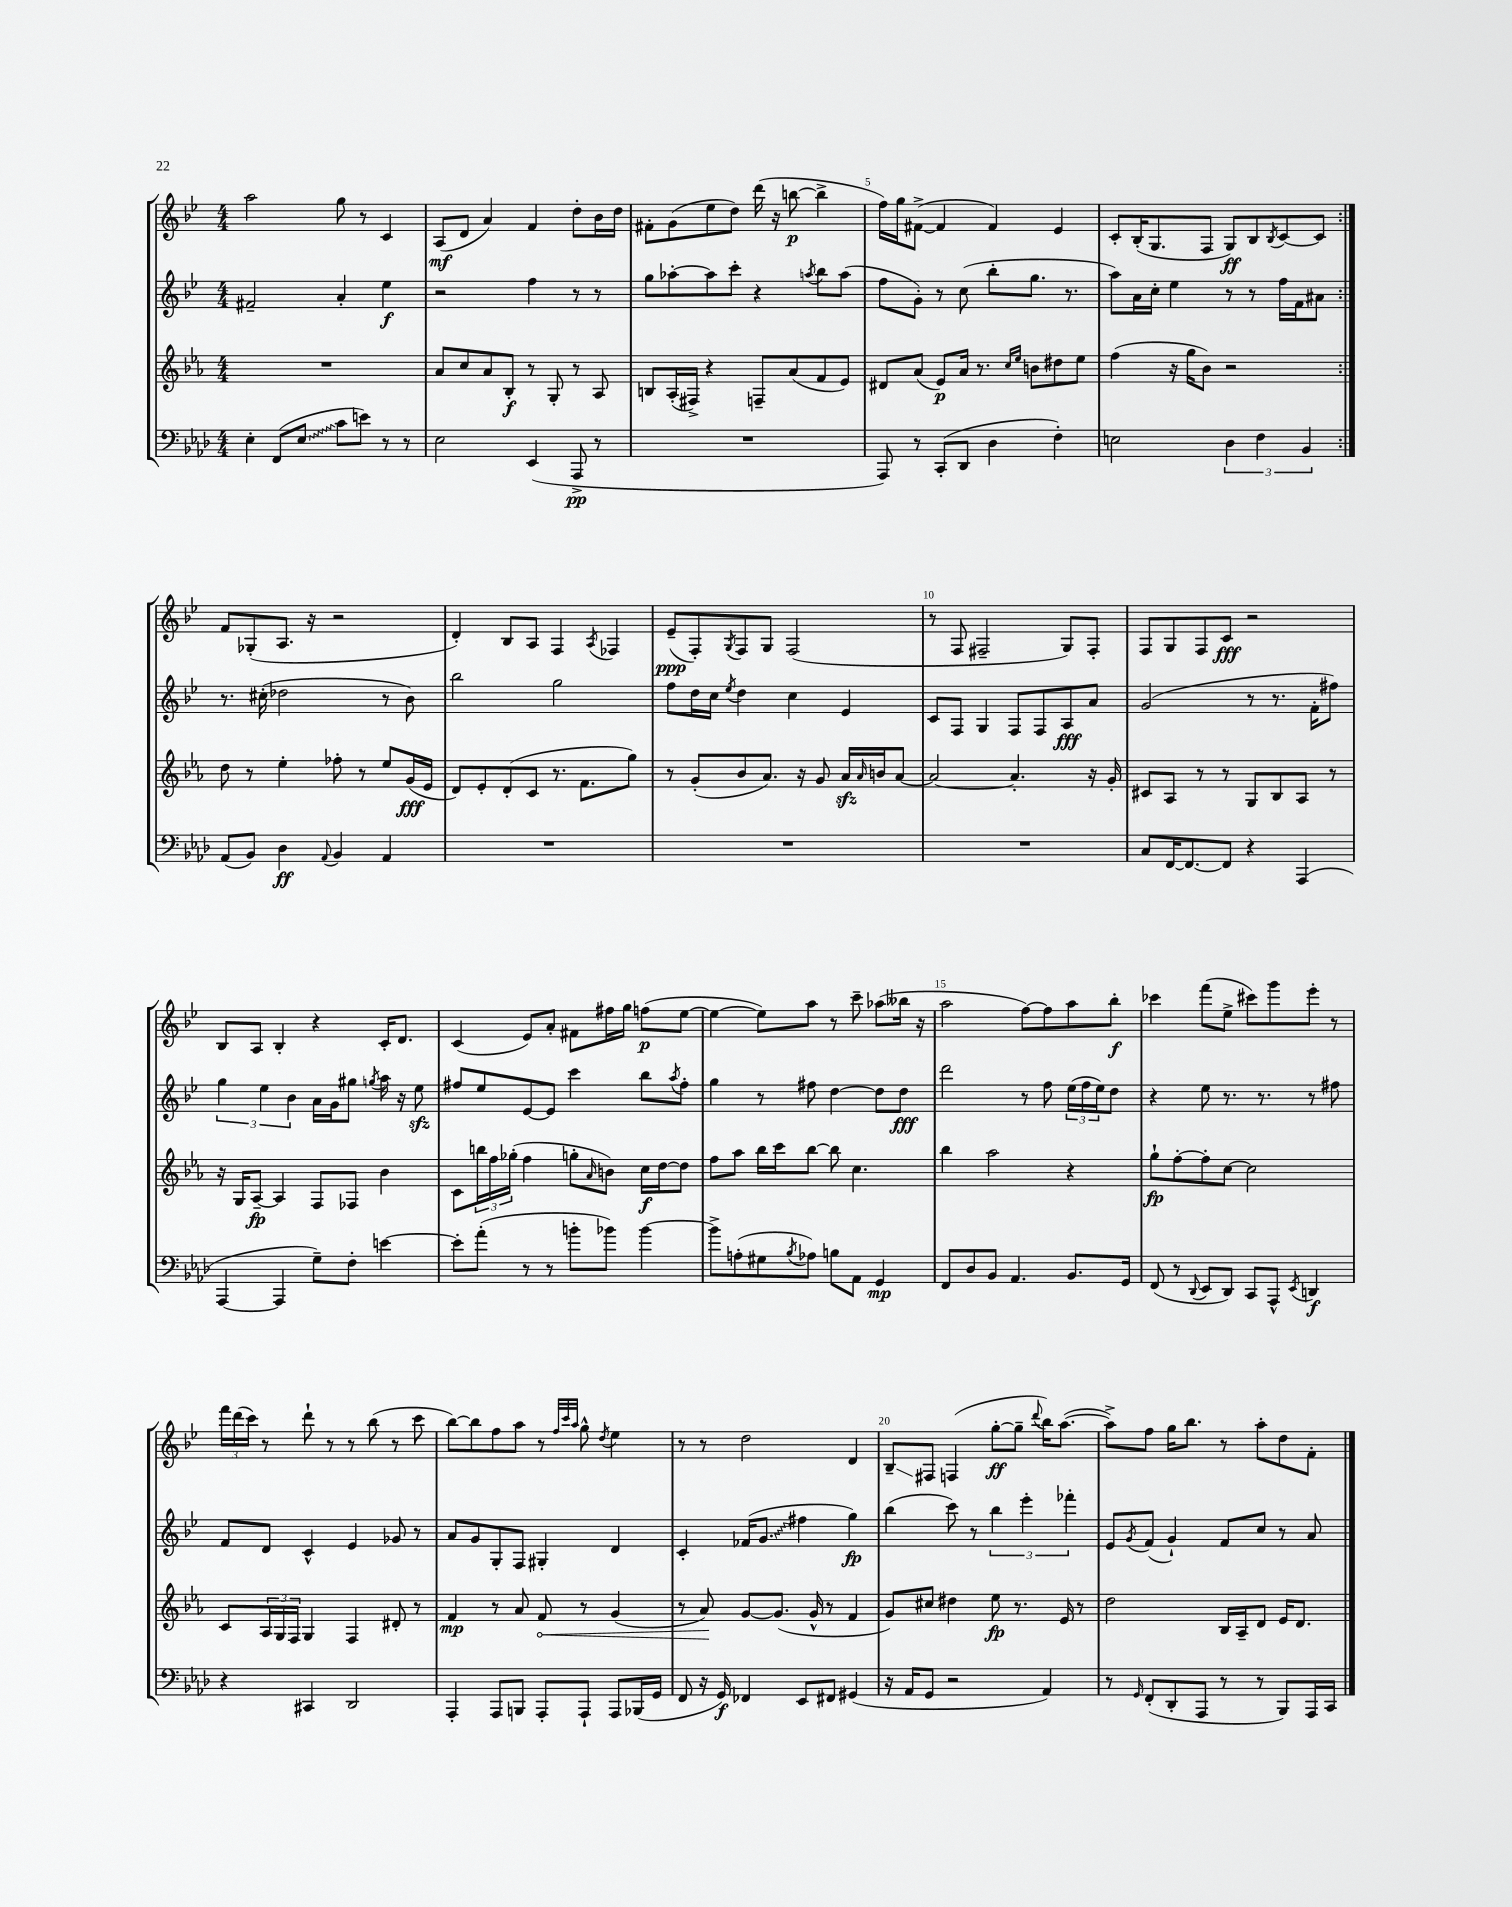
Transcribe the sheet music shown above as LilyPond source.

<<
\new StaffGroup <<
\new Staff = "s0" {
    \clef treble \key bes \major \numericTimeSignature \time 4/4
    \repeat volta 2 { a''2 g''8 r8 c'4 |
    a8\mf( d'8 a'4) f'4 d''8-. bes'16 d''16 |
    fis'8-. g'8( ees''8 d''8) d'''16( r16 b''8~\p b''4-> |
    f''16) g''16 fis'8~->( fis'4 fis'4) ees'4 |
    c'8-. bes16-.( g8. f8 g8\ff) bes8 \acciaccatura { bes8 } c'8~ c'8 | }
    f'8 ges8-.( a8. r16 r2 |
    d'4-.) bes8 a8 f4 \acciaccatura { a8 } fes4 |
    ees'8--\ppp( f8-.) \acciaccatura { g8 } f8 g8 f2( |
    r8 f8 fis2-- g8) fis8-. |
    f8 g8 f8 c'8\fff r2 |
    bes8 a8 bes4-. r4 c'16-. d'8. |
    c'4( ees'8) a'8-. fis'8 fis''16 g''16 f''8\p( ees''8~ |
    ees''4~ ees''8) a''8 r8 c'''8-- aes''8( beses''16 r16 |
    a''2 f''8~) f''8 a''8 bes''8-.\f |
    ces'''4 f'''8( ees''8-> cis'''8) g'''8 ees'''8-. r8 |
    \tuplet 3/2 { f'''16 d'''16( c'''16) } r8 d'''8-! r8 r8 bes''8( r8 c'''8 |
    bes''8~) bes''8 f''8 a''8 r8 \grace { f''32 c'''32 a''32 } g''8-^ \acciaccatura { d''8 } ees''4 |
    r8 r8 d''2 d'4 |
    bes8--\glissando fis8 f4( g''8~-.\ff g''8-- \appoggiatura { d'''8 } bes''16) a''8.~( |
    a''8->) f''8 g''16 bes''8. r8 a''8-. d''8 f'8-. \bar "|." |
}
\new Staff = "s1" {
    \clef treble \key bes \major \numericTimeSignature \time 4/4
    \repeat volta 2 { fis'2-- a'4-. ees''4\f |
    r2 f''4 r8 r8 |
    g''8 aes''8~-. aes''8 c'''8-. r4 \acciaccatura { a''8 } bes''8 a''8( |
    f''8 g'8-.) r8 c''8( bes''8-. g''8. r8. |
    a''8) a'16 c''16-. ees''4 r8 r8 f''16 f'16 ais'8 | }
    r8. cis''16-.( des''2 r8 bes'8) |
    bes''2 g''2 |
    f''8 d''16 c''16 \acciaccatura { ees''8 } d''4 c''4 ees'4 |
    c'8 f8 g4 f8 f8 a8\fff a'8 |
    g'2( r8 r8. f'16-. fis''8) |
    \tuplet 3/2 { g''4 ees''4 bes'4 } a'16 g'16 gis''8 \acciaccatura { g''8 } a''16 r16 ees''8\sfz |
    fis''8 ees''8 ees'8~ ees'8 c'''4 bes''8 \acciaccatura { a''8 } fis''8-. |
    g''4 r8 fis''8 d''4~ d''8 d''8\fff |
    d'''2 r8 f''8 \tuplet 3/2 { ees''16( f''16 ees''16) } d''8 |
    r4 ees''8 r8. r8. r8 fis''8 |
    f'8 d'8 c'4-^ ees'4 ges'8 r8 |
    a'8 g'8 g8-. f8 gis4-. d'4 |
    c'4-. fes'16( \once \override Glissando.style = #'zigzag g'8.\glissando fis''4 g''4\fp) |
    bes''4( c'''8) r8 \tuplet 3/2 { bes''4 ees'''4-. fes'''4-. } |
    ees'8 \acciaccatura { g'8 } f'8( g'4-!) f'8 c''8 r8 a'8 \bar "|." |
}
\new Staff = "s2" {
    \clef treble \key ees \major \numericTimeSignature \time 4/4
    \repeat volta 2 { R1 |
    aes'8 c''8 aes'8 bes8-.\f r8 g8-. r8 aes8 |
    b8 aes16-.( fis16->) r4 f8-- aes'8( f'8 ees'8) |
    dis'8 aes'8( ees'8\p) aes'16 r8. \grace { c''16 ees''16 } b'8 dis''8 ees''8 |
    f''4( r16 g''16 bes'8) r2 | }
    d''8 r8 ees''4-. fes''8-. r8 ees''8 g'16\fff( ees'16 |
    d'8) ees'8-. d'8-.( c'8 r8. f'8. g''8) |
    r8 g'8-.( bes'8 aes'8.) r16 g'8 aes'16\sfz \grace { aes'16 } b'16 aes'8~ |
    aes'2~ aes'4.-. r16 g'16-. |
    cis'8 aes8 r8 r8 g8 bes8 aes8 r8 |
    r16 g16 aes8~--\fp aes4 f8 fes8 bes'4 |
    c'8 \tuplet 3/2 { b''16 f''16 ges''16-.( } f''4 g''8-. \grace { aes'16 } b'8) c''16\f d''16~ d''8 |
    f''8 aes''8 bes''16 c'''16 bes''8~ bes''8 c''4. |
    bes''4 aes''2 r4 |
    g''8-!\fp f''8~-. f''8-. c''8~ c''2 |
    c'8 \tuplet 3/2 { aes16 g16 f16 } g4 f4 dis'8-. r8 |
    f'4\mp r8 aes'8 \once \override Hairpin.circled-tip = ##t f'8\< r8 g'4( |
    r8 aes'8\!) g'8~ g'8.( g'16-^ r8 f'4 |
    g'8) cis''8 dis''4 ees''8\fp r8. ees'16 r8 |
    d''2 bes16 aes16-- d'8 ees'16 d'8. \bar "|." |
}
\new Staff = "s3" {
    \clef bass \key aes \major \numericTimeSignature \time 4/4
    \repeat volta 2 { ees4-. f,8( \once \override Glissando.style = #'zigzag ees8\glissando c'8 e'8) r8 r8 |
    ees2 ees,4( aes,,8->\pp r8 |
    R1 |
    aes,,8) r8 c,8-.( des,8 des4 f4-.) |
    e2 \tuplet 3/2 { des4 f4 bes,4 } | }
    aes,8( bes,8) des4\ff \appoggiatura { aes,8 } bes,4 aes,4 |
    R1 |
    R1 |
    R1 |
    c8 f,16~ f,8.~ f,8 r4 aes,,4( |
    aes,,4~ aes,,4 g8--) f8-. e'4~ |
    e'8-. aes'8-.( r8 r8 b'8-. bes'8) bes'4~ |
    bes'8-> a8-.( gis8 \acciaccatura { bes8 } aes8) b8 aes,8 g,4\mp |
    f,8 des8 bes,8 aes,4. bes,8. g,16 |
    f,8( r8 \appoggiatura { des,8 } ees,8 des,8) c,8 aes,,8-^ \acciaccatura { ees,8 } d,4\f |
    r4 cis,4 des,2 |
    aes,,4-. aes,,8 b,,8 aes,,8-. aes,,8-! aes,,8 bes,,16( g,16 |
    f,8 r16 g,16\f) fes,4 ees,8 fis,8 gis,4( |
    r16 aes,16 g,8 r2 aes,4) |
    r8 \grace { g,16 } f,8-.( des,8-. aes,,8 r8 r8 bes,,8) aes,,16 c,16 \bar "|." |
}
>>
>>
\layout { \context { \Score currentBarNumber = #2 \override BarNumber.break-visibility = ##(#f #t #t) barNumberVisibility = #(every-nth-bar-number-visible 5) } }
